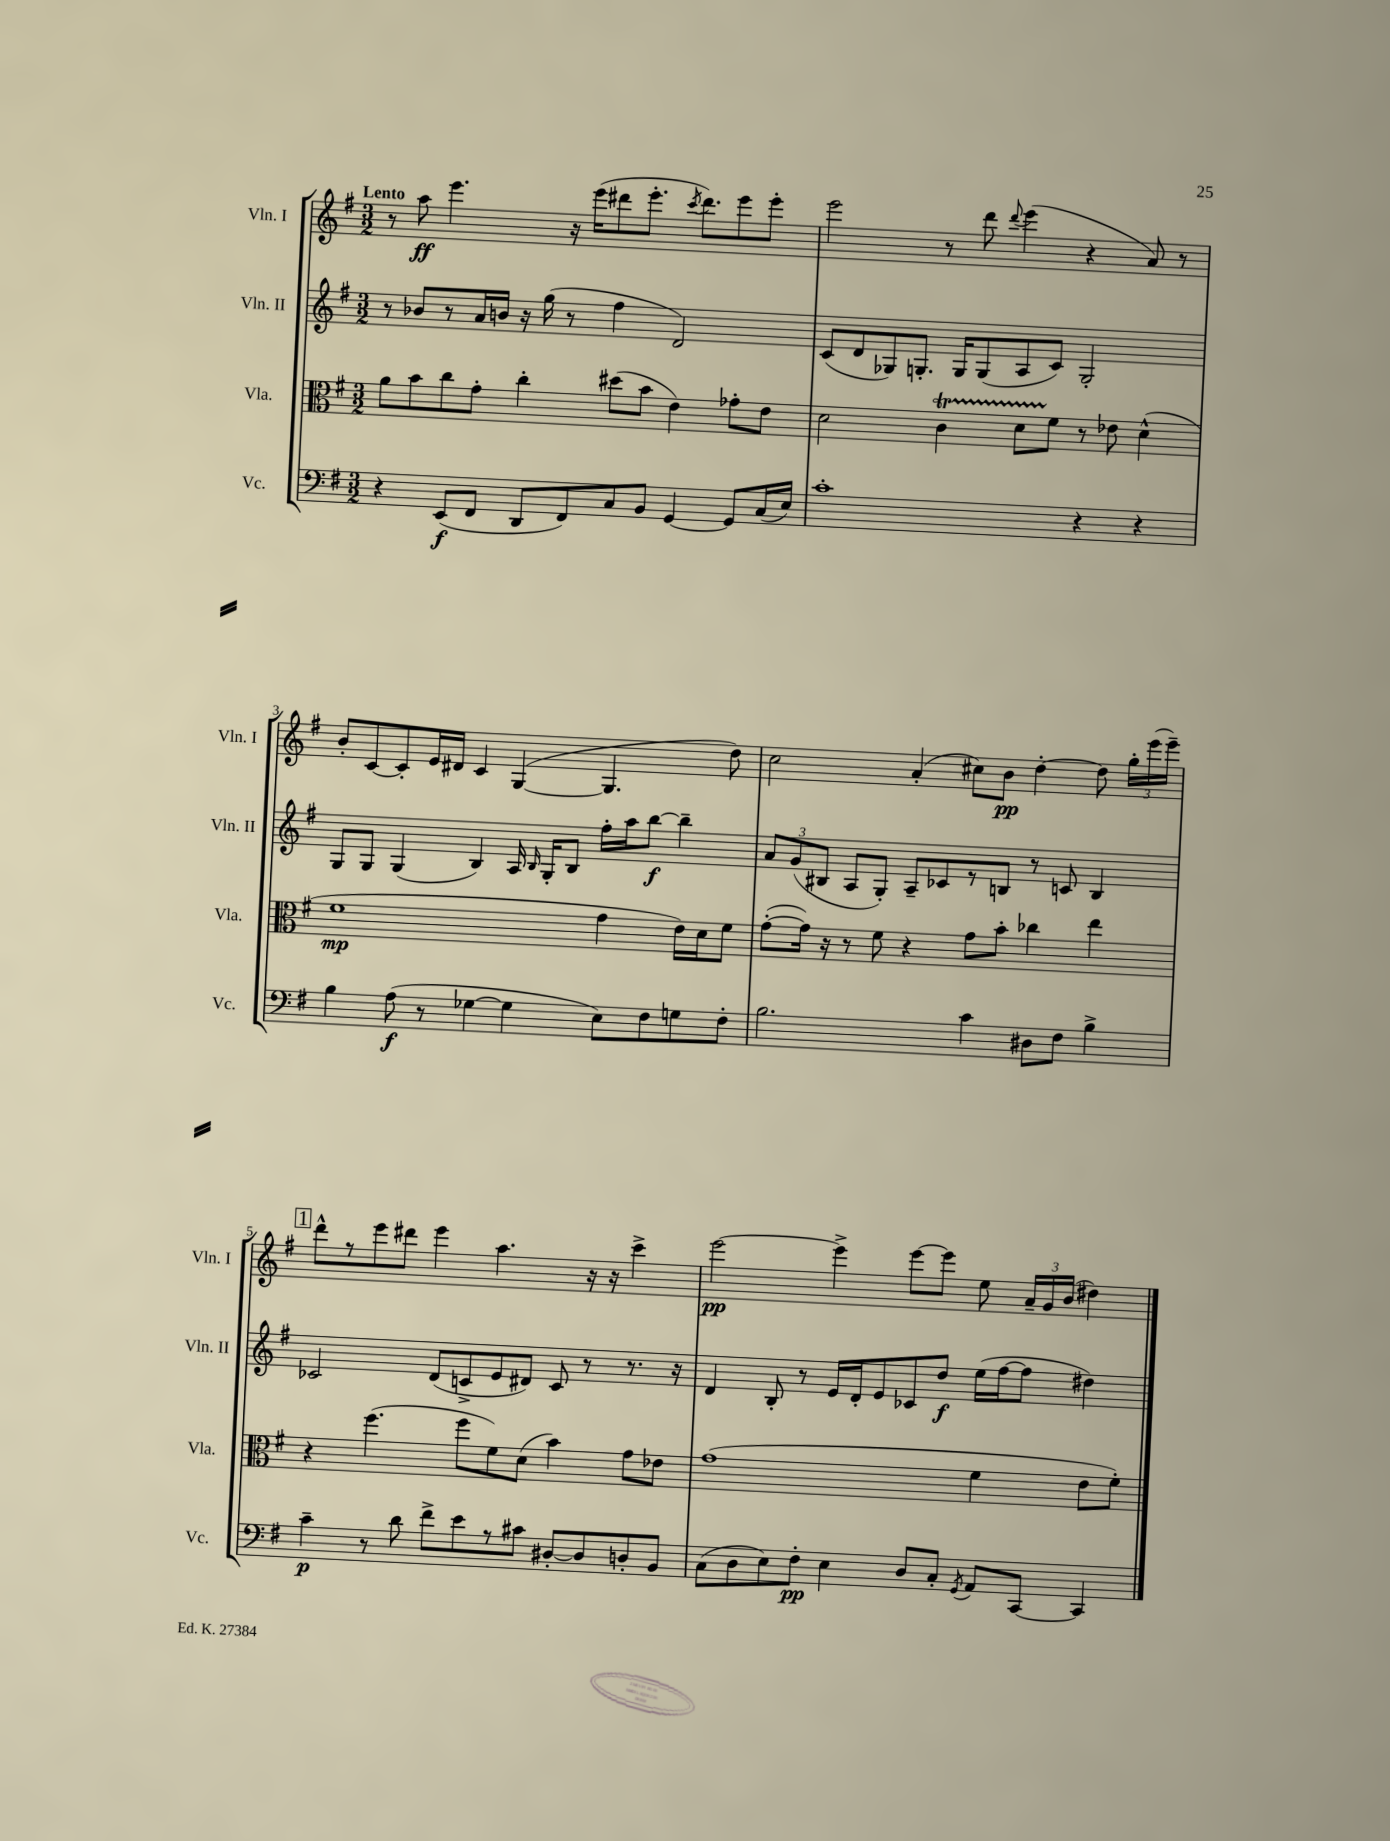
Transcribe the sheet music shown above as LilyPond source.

<<
\new StaffGroup <<
\new Staff = "s0" \with { instrumentName = "Vln. I" shortInstrumentName = "Vln. I" } {
    \clef treble \key g \major \numericTimeSignature \time 3/2 \tempo "Lento"
    \autoBeamOff r8 a''8\ff e'''4. r16 e'''16[( dis'''8 e'''8.]-. \acciaccatura { c'''8 } dis'''8.[) e'''8 e'''8]-. |
    e'''2 r8 d'''8 \appoggiatura { d'''8 } e'''4( r4 a'8) r8 |
    b'8[-. c'8~ c'8-. e'16 dis'16] c'4 g4~( g4. d''8) |
    c''2 a'4-.( cis''8[) b'8]\pp d''4~-. d''8 \tuplet 3/2 { g''16[-. e'''16( e'''16]--) } |
    \mark \markup { \box "1" } d'''8[-^ r8 e'''8 dis'''8] e'''4 a''4. r16 r16 c'''4-> |
    e'''2~\pp e'''4-> e'''8[~ e'''8] e''8 \tuplet 3/2 { a'16[-- g'16 b'16]( } dis''4) \bar "|." |
}
\new Staff = "s1" \with { instrumentName = "Vln. II" shortInstrumentName = "Vln. II" } {
    \clef treble \key g \major \numericTimeSignature \time 3/2
    \autoBeamOff r8 bes'8[ r8 a'16 b'16] r16 g''16( r8 fis''4 d'2) |
    c'8[( d'8 ges8) g8.]-. g16[ g8( a8 c'8]) g2-. |
    g8[ g8] g4( b4) a16 \grace { b16 } g16[-. b8] fis''16[-. a''16 b''8]~\f b''4-- |
    \tuplet 3/2 { a'8[ g'8( bis8] } a8[ g8]-.) a8[-- ces'8 r8 b8] r8 c'8 b4 |
    \mark \markup { \box "1" } ces'2 d'8[( c'8-> e'8 dis'8]) c'8 r8 r8. r16 |
    d'4 b8-. r8 e'16[ d'16-. e'8 ces'8 d''8]\f e''16[( fis''16~ fis''8] dis''4) \bar "|." |
}
\new Staff = "s2" \with { instrumentName = "Vla." shortInstrumentName = "Vla." } {
    \clef alto \key g \major \numericTimeSignature \time 3/2
    \autoBeamOff a'8[ b'8 c''8 g'8]-. c''4-. dis''8[( b'8] e'4) ges'8[-. e'8] |
    d'2 c'4\startTrillSpan d'8[ fis'8]\stopTrillSpan r8 ees'8 d'4-^( |
    fis'1\mp g'4 e'16[) d'16 fis'8] |
    g'8[~-.( g'16]) r16 r8 fis'8 r4 g'8[ b'8]-. ces''4 e''4 |
    \mark \markup { \box "1" } r4 fis''4.( fis''8[ fis'8) d'8]( b'4) g'8[ ees'8] |
    g'1( fis'4 e'8[ fis'8]-.) \bar "|." |
}
\new Staff = "s3" \with { instrumentName = "Vc." shortInstrumentName = "Vc." } {
    \clef bass \key g \major \numericTimeSignature \time 3/2
    \autoBeamOff r4 e,8[\f( fis,8] d,8[ fis,8) c8 b,8] g,4~ g,8[ c16( e16]) |
    c'1-. r4 r4 |
    b4 a8\f( r8 ges4~ ges4 e8[) fis8 g8 fis8]-. |
    b2. c'4 dis8[ fis8] b4-> |
    \mark \markup { \box "1" } c'4--\p r8 d'8 fis'8[-> e'8 r8 cis'8] dis8[~-. dis8 d8-. b,8] |
    c8[( d8 e8) fis8]-.\pp e4 d8[ c8]-. \acciaccatura { g,8 } a,8[ c,8]~ c,4 \bar "|." |
}
>>
>>
